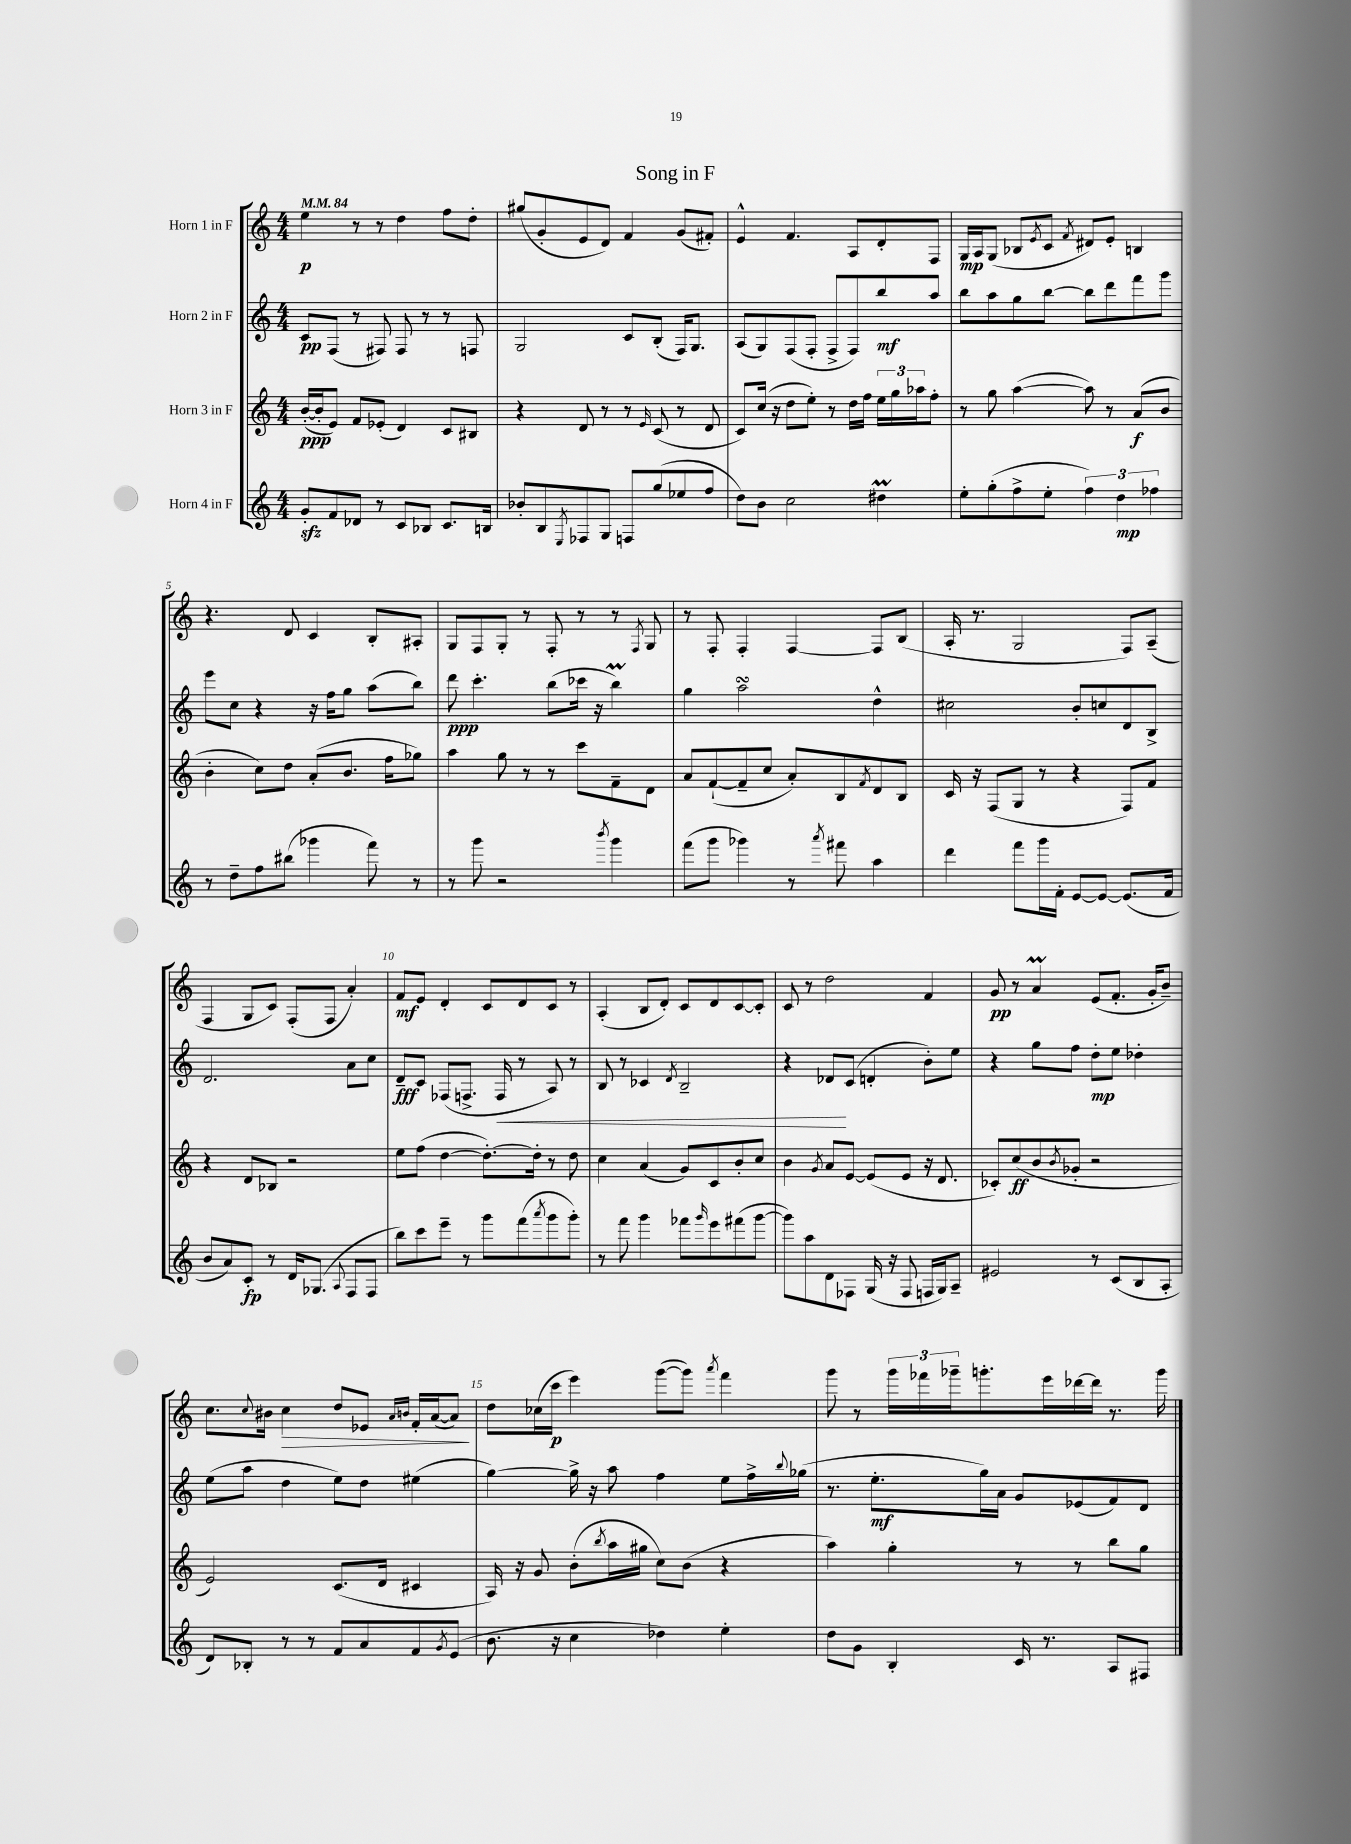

**kern	**kern	**kern	**kern
*staff4	*staff3	*staff2	*staff1
*clefG2	*clefG2	*clefG2	*clefG2
*k[]	*k[]	*k[]	*k[]
*M4/4	*M4/4	*M4/4	*M4/4
*MM84	*MM84	*MM84	*MM84
8g'/L	([16b'/LL	8c/L	4ee\
.	16b'/]J	.	.
8f/	8e/J)	(8F/J	.
8d-/J	8f/L	8r	8r
8r	(8e-'/J	8F#/)	8r
8c/L	4d/)	8F#/	4dd\
8B-/J	.	8r	.
8.c/L	8c/L	8r	8ff\L
.	8B#/J	8F/	8dd'\J
16B/Jk	.	.	.
=	=	=	=
8b-'/L	4r	2G/	(8gg#/L
8B/	.	.	8g'/
8qE/	.	.	.
8F-/	8d/	.	8e/
8G/J	8r	.	8d/J)
8F/L	8r	8c/L	4f/
.	16qqe/	.	.
(8gg/	(8c/	(8B'/J	.
8ee-/	8r	16F/LK)	(8g/L
.	.	8.G/J	.
8ff/J	8d/	.	8f#'/J)
=	=	=	=
8dd\L)	8c/L)	(8A/L	4e^^/
8b\J	(16cc/Jk	8G/)	.
.	16r	.	.
2cc\	8dd\L	(8F/	4.f/
.	8ee'\J)	8F'/J	.
.	8r	8F^/L	.
.	16dd\LL	8F/)	8A/L
.	16ff\JJ	.	.
4dd#\	24ee\LL	8bb/	8d'/
.	24gg\	.	.
.	24aa-\J	.	.
.	8ff'\J	8aa/J	8F/J
=	=	=	=
8ee'\L	8r	8bb\L	16G/LL
.	.	.	16A/J
(8gg'\	8gg\	8aa\	(8G/J
8ff^\	([4aa\	8gg\	8B-/L
.	.	.	8qe/
8ee'\J	.	[8bb\J	8c/J
.	.	.	8qf/
6ff\)	8aa\])	8bb\]L	8d#/L)
.	8r	8ddd\	8e'/J
6dd\	.	.	.
.	(8a/L	8fff\	4B/
6ff-\	.	.	.
.	8b/J	8ggg\J	.
=	=	=	=
8r	4b'\	8eee\L	4.r
8dd~\L	.	8cc\J	.
8ff\	8cc\L)	4r	.
(8bb#\J	8dd\J	.	8d/
4ggg-\	(8a'/L	16r	4c/
.	.	16ff\LK	.
.	8.b/J	8gg\J	.
8fff\)	.	(8aa\L	8B'/L
.	16ff\LK	.	.
8r	8gg-\J)	8bb\J)	8A#'/J
=	=	=	=
8r	4aa\	8ddd\	8G/L
8ggg\	.	4.ccc'\	8F/
2r	8gg\	.	8G'/J
.	8r	.	8r
.	8r	(8bb\L	8F'/
.	8ccc\L	16ccc-\Jk	8r
.	.	16r	.
8qbbb/	.	.	.
4ggg\	8f~\	4bb\)	8r
.	.	.	8qF/
.	8d\J	.	8G/
=	=	=	=
(8fff\L	8a/L	4gg\	8r
8ggg\J	([8f`/	.	8F'/
4ggg-\)	8f~/]	2aa\	4F'/
.	8cc/J	.	.
8r	8a'/L)	.	[4F/
8qaaa/	.	.	.
8fff#\	8B/	.	.
.	8qf/	.	.
4aa\	8d/	4dd^^\	8F/]L
.	8B/J	.	(8B/J
=	=	=	=
4ddd\	16c/	2cc#\	16A'/
.	16r	.	8.r
.	(8F/L	.	.
8fff\L	8G/J	.	2G/
16ggg\L	8r	.	.
16f'\JJ	.	.	.
[8e/L	4r	8b'/L	.
8e/_J	.	8cc/	.
(8.e/]L	8F/L)	8d/	8F/L)
.	8f/J	8B^/J	(8A~/J
16f/Jk	.	.	.
=	=	=	=
8b/L	4r	2.d/	4F/
8a/)	.	.	.
8c'/J	8d/L	.	8G/L
8r	8B-/J	.	8c/J)
16d/LK	2r	.	(8F'/L
(8.G-/J	.	.	.
.	.	.	8F/J
8qqA/	.	.	.
8F/L	.	8a\L	4a'/)
8F/J	.	8cc\J	.
=	=	=	=
8bb\L)	8ee\L	8d~/L	8f/L
8ccc\	(8ff\J	8c/J	8e/J
8eee~\J	[4dd\	(8F-/L	4d'/
8r	.	8.F^/J	.
8ggg\L	8.dd'\_L)	.	8c/L
.	.	16F/	.
(8fff\	.	8r	8d/
.	16dd'\]Jk	.	.
8qaaa/	.	.	.
8ggg\	8r	8A/)	8c/J
8ggg'\J)	8dd\	8r	8r
=	=	=	=
8r	4cc\	8B/	(4A'/
8fff\	.	8r	.
4ggg\	(4a/	4c-/	8B/L
.	.	.	8d'/J)
.	.	8qd/	.
8fff-\L	8g/L)	2B~/	8c/L
16qqggg/	.	.	.
8eee\	8c/	.	8d/
(8fff#\	8b'/	.	[8c/
[8ggg\J	8cc/J	.	8c'/]J
=	=	=	=
8ggg\]L)	4b\	4r	8c/
8aa\	.	.	8r
.	8qg/	.	.
8d\	8a/L	8d-/L	2dd\
8F-\J	[8e/J	(8c/J	.
(16G/	(8e/]L	4d'/	.
16r	.	.	.
8F-/	8e/J	.	.
16F/LL	16r	8b'\L)	4f/
16G/J)	8.d/	.	.
8A~/J	.	8ee\J	.
=	=	=	=
2e#/	8c-'/L)	4r	8g/
.	(8cc/	.	8r
.	8b/	8gg\L	4a/
.	8qb/	.	.
.	8g-'/J	8ff\J	.
8r	2r	8dd'\L	(8e/L
(8c/L	.	8ee\J	8.f'/J
8B/	.	4dd-'\	.
.	.	.	16g'/LK
8A'/J	.	.	8b~/J)
=	=	=	=
8d/L)	2e/)	(8ee\L	8.cc\L
8B-'/J	.	8aa\J	.
.	.	.	8qqcc/
.	.	.	16b#\Jk
8r	.	4dd\	4cc\
8r	.	.	.
8f/L	(8.c/L	8ee\L)	8dd/L
8a/	.	8dd\J	8e-/J
.	16d/Jk	.	.
.	.	.	16qqa/LL
.	.	.	16qqb/JJ
8f/	4c#/	(4ee#\	16f'/LL
.	.	.	([16a/J
8qg/	.	.	.
(8e/J	.	.	8a/]J)
=	=	=	=
8.b\	16A/)	[4gg\)	8dd\L
.	16r	.	.
.	8g/	.	(16cc-\L
16r	.	.	16ccc\JJ
4cc\	(8b'\L	16gg^\]	4eee\)
.	.	16r	.
.	8qbb/	.	.
.	16aa\L	8aa\	.
.	16gg#\JJ	.	.
4dd-\)	8cc\L)	4ff\	([8ggg\L
.	(8b\J	.	8ggg\]J)
.	.	.	8qaaa/
4ee'\	4r	8ee\L	4fff\
.	.	16ff^\L	.
.	.	8qqbb/	.
.	.	(16gg-\JJ	.
=	=	=	=
8dd\L	4aa\)	8.r	8ggg\
8g\J	.	.	8r
.	.	8.ee'\L	.
4B'/	4gg'\	.	24ggg\LL
.	.	.	24fff-\
.	.	.	24ggg-~\J
.	.	16gg\L)	8.ggg'\
.	.	16a\JJ	.
16c/	8r	8g/L	.
8.r	.	.	16eee\L
.	8r	(8e-/	[16ddd-\
.	.	.	16ddd-\]JJ
8A/L	8bb\L	8f/)	8.r
8F#/J	8gg\J	8d/J	.
.	.	.	16ggg\
==	==	==	==
*-	*-	*-	*-
